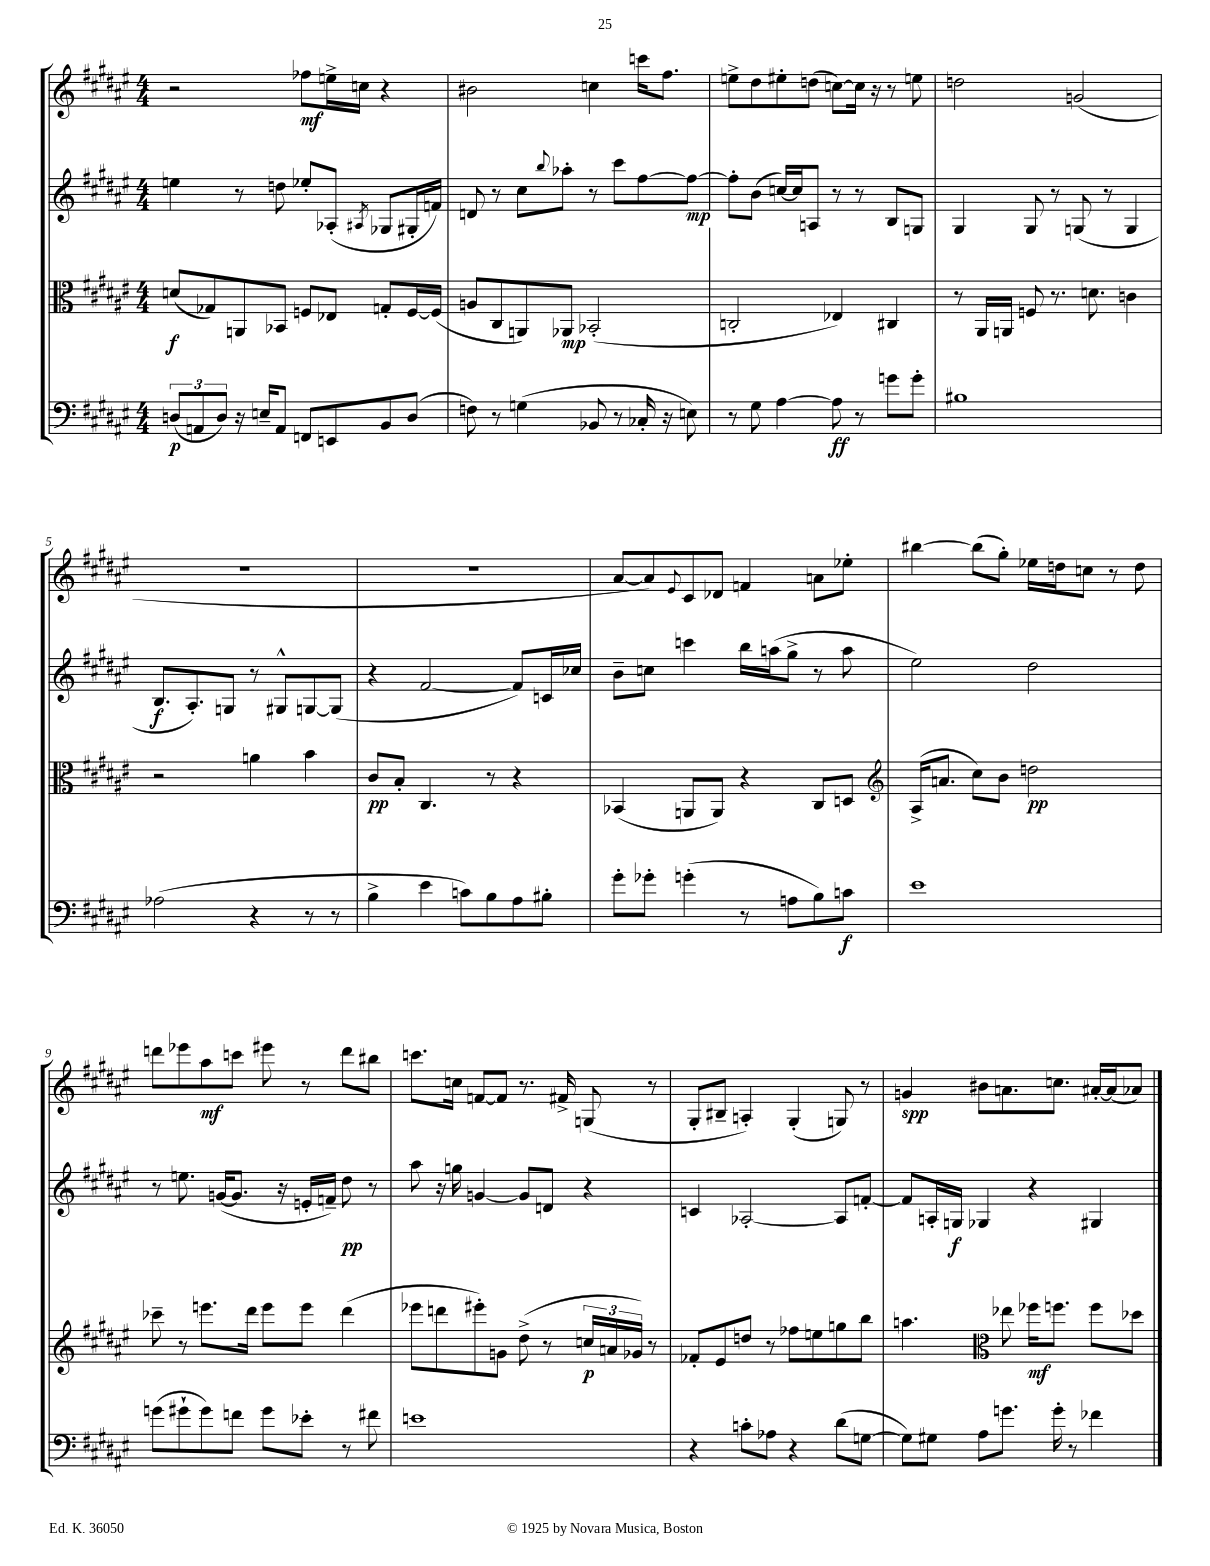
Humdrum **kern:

**kern	**kern	**kern	**kern
*staff4	*staff3	*staff2	*staff1
*clefF4	*clefC3	*clefG2	*clefG2
*k[f#c#g#d#a#e#]	*k[f#c#g#d#a#e#]	*k[f#c#g#d#a#e#]	*k[f#c#g#d#a#e#]
*M4/4	*M4/4	*M4/4	*M4/4
(12D	(8d	4ee	2r
12AA	.	.	.
.	8G-)	.	.
12D)	.	.	.
16r	8AA	8r	.
16E~	.	.	.
8AA	8BB-	8dd	.
8FF	8F	8ee-'	8ff-
8EE	8E-	(8A-'	16ee^
.	.	.	16cc
.	.	8qA#	.
8BB	8G'	8G-	4r
(8D	[16F	16G#'	.
.	(16F]	16f)	.
=	=	=	=
8F)	8A	8d	2b#
8r	8C#	8r	.
(4G	8AA)	8cc#	.
.	.	8qqbb	.
.	8AA-	8aa-'	.
8BB-	(2BB-'	8r	4cc
8r	.	8ccc#	.
16C-'	.	[8ff#	16ccc
16r	.	.	8.ff#
8E)	.	8ff#_	.
=	=	=	=
8r	2C'	8ff#']	8ee^
8G#	.	(8b	8dd#
[4A#	.	[16cc)	8ee#'
.	.	16cc]	.
.	.	8A	(8dd
8A#]	4E-)	8r	[8cc)
8r	.	8r	16cc]
.	.	.	16r
8g	4C#	8B	8r
8g'	.	8G	8ee
=	=	=	=
1B#	8r	4G#	2dd
.	16AA#	.	.
.	16AA	.	.
.	8F	8G#	.
.	8.r	8r	.
.	.	(8G	(2g
.	8.d	.	.
.	.	8r	.
.	4c	4G	.
=	=	=	=
(2A-	2r	8.B	1r
.	.	8.A#')	.
.	.	8G	.
4r	4a	8r	.
.	.	8G#^^	.
8r	4b	[8G	.
8r	.	(8G]	.
=	=	=	=
4B^	8c#	4r	1r
.	8B'	.	.
4e#	4.C#	[2f#	.
8c)	.	.	.
8B	8r	.	.
8A#	4r	8f#])	.
8B#'	.	16c	.
.	.	16cc-	.
=	=	=	=
8g#'	(4BB-	8b~	[8a#
8g-'	.	8cc	8a#])
.	.	.	8qqe#
(4g'	8AA	4ccc	8c#
.	8AA)	.	8d-
8r	4r	16bb	4f
.	.	(16aa	.
8A	.	8gg#^	.
8B)	8C#	8r	8a
8c	8D	8aa	8ee-'
=	=	=	=
*	*clefG2	*	*
1e#	(16A#^	2ee#)	[4bb#
.	8.a	.	.
.	8cc#)	.	(8bb#]
.	8b	.	8gg#')
.	2dd	2dd#	16ee-
.	.	.	16dd
.	.	.	8cc
.	.	.	8r
.	.	.	8dd
=	=	=	=
(8g	8ccc-~	8r	8ddd
8g#`	8r	8.ee	8eee-
8g#)	8.eee	.	8aa#
.	.	([16g	.
8f	.	8.g]	8ccc
.	16ddd#	.	.
8g#	8eee	.	8eee#
.	.	16r	.
8e-'	8eee	16e'	8r
.	.	16f~)	.
8r	(4ddd#	8dd#	8ddd
8f#	.	8r	8bb#
=	=	=	=
1e	8eee-	8aa#	8.ccc
.	8ddd	16r	.
.	.	16gg	16cc
.	8eee#')	[4g	[8f
.	8g	.	8f]
.	(8dd#^	8g]	8.r
.	8r	8d	.
.	.	.	16f#^
.	24cc	4r	(8G
.	24a	.	.
.	24g-)	.	.
.	8r	.	8r
=	=	=	=
4r	8f-'	4c	8G#'
.	8e#	.	8B#~
8c'	8dd	[2A-'	4A')
8A-	8r	.	.
4r	8ff-	.	(4G#'
.	8ee	.	.
(8d#	8gg	8A-]	8G)
[8G	8bb	[8f'	8r
=	=	=	=
8G])	4.aa	8f]	4g
8G#	.	16A'	.
.	.	16G	.
8A#	.	4G-	8b#
*	*clefC3	*	*
8.g	8ee-	.	8.a
.	16ff-	4r	.
16g'	8.ff	.	8.cc
8r	.	.	.
4f-	8ff	4G#	[16a#'
.	.	.	(16a#]
.	8dd-	.	8a-)
==	==	==	==
*-	*-	*-	*-
